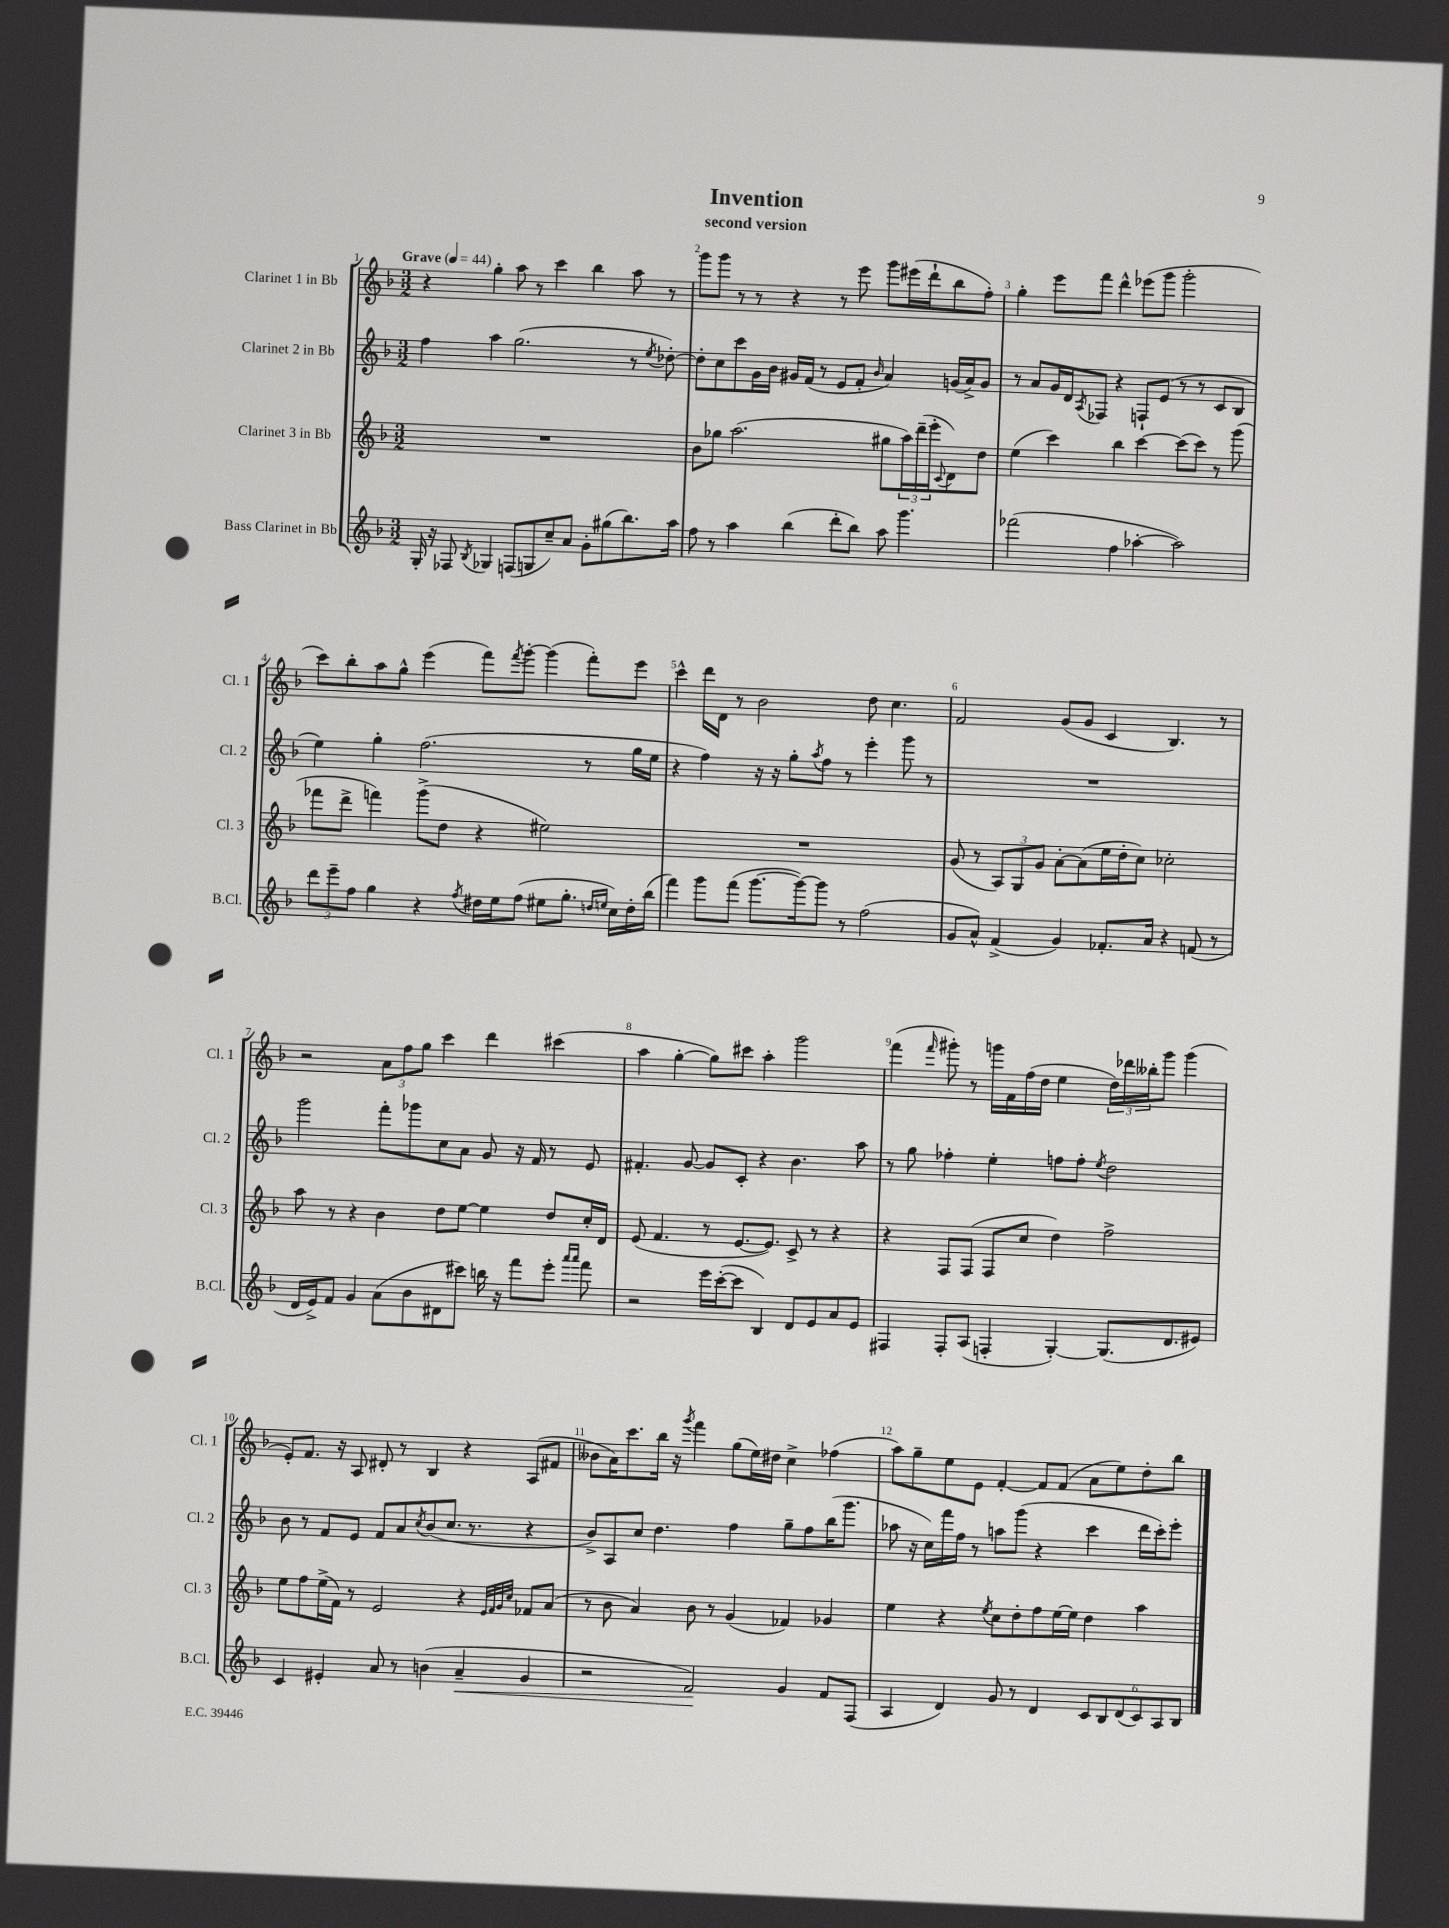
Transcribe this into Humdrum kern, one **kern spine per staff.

**kern	**dynam	**kern	**kern	**kern
*part4	*part4	*part3	*part2	*part1
*staff4	*staff4	*staff3	*staff2	*staff1
*I"Bass Clarinet in Bb	*	*I"Clarinet 3 in Bb	*I"Clarinet 2 in Bb	*I"Clarinet 1 in Bb
*I'B.Cl.	*	*I'Cl. 3	*I'Cl. 2	*I'Cl. 1
*clefG2	*	*clefG2	*clefG2	*clefG2
*k[b-]	*	*k[b-]	*k[b-]	*k[b-]
*M3/2	*	*M3/2	*M3/2	*M3/2
*MM44	*	*MM44	*MM44	*MM44
=1	=1	=1	=1	=1
!	!	!	!	!LO:TX:a:B:t=Grave
16G'/	.	1.r	4ff\	4r
16r	.	.	.	.
8F-X/	.	.	.	.
8qB-/	.	.	.	.
4G-X/	.	.	4aa\	4gg'\
(8Fn/L	.	.	(2.gg\	8aa\
8Gn/	.	.	.	8r
8cc~/)	.	.	.	4ccc\
8a/J	.	.	.	.
8g'\L	.	.	.	4bb-\
(8gg#X\	.	.	.	.
8.bb-\)	.	.	8r	8aa\
.	.	.	8qee/	.
.	.	.	[8dd-X'\)	8r
16aa\Jk	.	.	.	.
=2	=2	=2	=2	=2
8ff\	.	8b-\L	8dd-'\L]	8ggg\L
8r	.	8gg-X\J	8cc\	8ggg\J
4aa\	.	(2.aa\	8ccc\	8r
.	.	.	16g\L	8r
.	.	.	16b-\JJ	.
(4bb-\	.	.	16g#X/LL	4r
.	.	.	(16f/JJ	.
.	.	.	8r	.
8ddd'\L	.	.	8e/L	8r
8bb-\J)	.	.	8f'/J	8eee\
.	.	.	16qqb-/	.
8aa\	.	8gg#X\L	4a/)	8ggg\L
4.ggg\	.	24aa\L)	.	(16eee#X\L
.	.	(24ddd~\	.	.
.	.	.	.	16ddd`\J
.	.	24eee'\J	.	.
.	.	8qqc/	.	.
.	.	8d\)	(16gn/LL	8bb-\
.	.	.	16a^/J)	.
.	.	8dd\J	8g/J	8ff'\J)
=3	=3	=3	=3	=3
(2fff-X\	.	(4ee\	8r	4gg'\
.	.	.	8a/L	.
.	.	4ccc\)	16g/L	8eee\L
.	.	.	16d/J	.
.	.	.	8qA/	.
.	.	.	8F-X/J	8fff\J
4ff\	.	4bb-\	4r	4ddd^^\
[4aa-X'\	.	[4ccc\	8Fn`/L	(8eee-X\L
.	.	.	(8e/J	8ggg\J
2aa-\])	.	(8ccc\L]	8r	2ggg'\
.	.	8ccc\J)	8r	.
.	.	8r	8c/L	.
.	.	(8ggg\	8B-/J	.
!!LO:LB:g=z
=4	=4	=4	=4	=4
12ddd\L	.	8fff-X\L	4ee\)	8ccc\L)
12eee~\	.	.	.	.
.	.	8ddd^\J	.	8bb-'\
12ff\J	.	.	.	.
4gg\	.	4fffn\)	4gg'\	8aa\
.	.	.	.	8gg^^\J
4r	.	(8ggg^\L	(2.ff\	(4eee\
.	.	8dd\J	.	.
8qff/	.	.	.	.
16dd#X\LL	.	4r	.	8fff\L)
16ee\J	.	.	.	.
.	.	.	.	8qfff/
(8ff\J	.	.	.	[8ggg'\J
8ee#X\L	.	2ee#X\)	.	(4ggg\]
8.gg'\J	.	.	.	.
.	.	.	8r	8fff'\L)
16qqddn/LL	.	.	.	.
16qqeen/JJ	.	.	.	.
16cc\LL)	.	.	.	.
16dd'\	.	.	16gg\LL	8eee\J
(16bb-\JJ	.	.	16ee\JJ	.
=5	=5	=5	=5	=5
4fff\)	.	1.r	4r	4ccc^^\
8ggg\L	.	.	4ff\)	16ddd\LL
.	.	.	.	16d\JJ
(8fff\J	.	.	.	8r
[8.ggg\L	.	.	16r	2b-\
.	.	.	16r	.
.	.	.	8gg'\L	.
16ggg\k_)	.	.	.	.
.	.	.	8qaa/	.
8ggg\J]	.	.	8ff\J	.
8r	.	.	8r	.
(2ff\	.	.	4eee'\	8dd\
.	.	.	.	4.cc\
.	.	.	8ggg\	.
.	.	.	8r	.
=6	=6	=6	=6	=6
8g/L	.	(8g/	1.r	2f/
8a^^/J)	.	8r	.	.
(4f^/	.	12A/L)	.	.
.	.	12G/	.	.
.	.	12g/J	.	.
4g/)	.	[8a'\L	.	(8g/L
.	.	(8a\]	.	8g/J
8.f-X'/L	.	16ee\L	.	4c/
.	.	16dd'\J	.	.
.	.	8cc\J)	.	.
16a/Jk	.	.	.	.
4r	.	2cc-X'\	.	4.B-/)
(8fn/	.	.	.	.
8r	.	.	.	8r
!!LO:LB:g=z
=7	=7	=7	=7	=7
16d/LL	.	8aa\	2ggg\	2r
16e^/J)	.	.	.	.
8f/J	.	8r	.	.
4g/	.	4r	.	.
(8a\L	.	4b-\	8fff'\L	12a\L
.	.	.	.	12ff\
8b-\	.	.	8ggg-X\	.
.	.	.	.	12gg\J
8d#X\	.	8dd\L	8cc\	4ccc\
8ccc#X\J)	.	[8ee\J	8a\J	.
16bbn\	.	4ee\]	8g/	4ddd\
16r	.	.	.	.
8fff\L	.	.	16r	.
.	.	.	16f/	.
8eee'\J	.	8dd/L	8r	(4ccc#X\
16qqaaa/LL	.	.	.	.
16qqaaa/JJ	.	.	.	.
8fff\	.	16cc'/L	8e/	.
.	.	16d/JJ	.	.
=8	=8	=8	=8	=8
2r	.	(8e/	4.f#X'/	4aa\
.	.	4.f/	.	.
.	.	.	.	[4gg'\
.	.	.	[8g/	.
16eee\LL	.	8r	8g/L]	8gg\L])
([16ccc'\J	.	.	.	.
8ccc\J]	.	[8.e/L	8c'/J	8ccc#X\J
4B-/)	.	.	4r	4aa'\
.	.	8.e/J])	.	.
8d/L	.	8c^/	4.b-\	2ggg\
8e/	.	8r	.	.
8a/	.	4r	.	.
8e/J	.	.	8aa\	.
=9	=9	=9	=9	=9
4F#X/	.	4r	8r	(4fff\
.	.	.	8gg\	.
.	.	.	.	16qqfff/
8F#'/L	.	8F/L	4ff-X'\	8ggg#X'\)
(8A/J	.	(8F/J	.	8r
4Fn'/	.	8F/L	4ee'\	16gggn\LL
.	.	.	.	16f\
.	.	8cc/J	.	(16ff\
.	.	.	.	16dd\JJ
[4G'/)	.	4dd\)	8ffn\L	4ee\
.	.	.	8ff'\J	.
.	.	.	8qee/	.
(8.G/L]	.	2ff^\	2dd\	24dd\LL)
.	.	.	.	24ddd-X\
.	.	.	.	24bb--X'\J
.	.	.	.	8ggg\J
8.d/	.	.	.	.
.	.	.	.	(4ggg\
8e#X/J)	.	.	.	.
!!LO:LB:g=z
=10	=10	=10	=10	=10
4c/	.	8ee\L	8b-\	8e'/L)
.	.	8ff\	8r	8.f/J
4e#X'/	.	(16ee^\L	8f/L	.
.	.	16f\JJ)	.	16r
.	.	8r	8e/J	8A/
8a/	.	2e/	8f/L	8d#X'/
8r	.	.	8a/	8r
.	.	.	8qcc/	.
(4bn\	.	.	(8b-/	4B-/
.	.	.	8.cc/J	.
!	!LO:HP:b	!	!	!
4a~/	<	4r	.	4r
.	.	.	8.r	.
.	.	32qqe/LLL	.	.
.	.	32qqf/	.	.
.	.	32qqg/	.	.
.	.	32qqcc/JJJ	.	.
4g/	.	8f-X/L	4r	(8A/L
.	.	(8a/J	.	8f#X/J
=11	=11	=11	=11	=11
2r	.	8r	8b-^/L)	8b--X\L
.	.	8b-\	8A/	16a\K)
.	.	.	.	8.ccc\
.	.	4a/)	8cc/J	.
.	.	.	4.dd\	16bb-\Jk
.	.	.	.	16r
.	.	.	.	8qggg/
2f/)	.	8b-\	.	4fff\
.	.	8r	.	.
.	.	(4g/	4ff\	(8gg\L
.	.	.	.	16ee\L)
.	.	.	.	16dd#X\JJ
4g/	[	4f-X/)	8gg~\L	4cc^\
.	.	.	8ff\	.
8f/L	.	4g-X/	(16bb-\K	(4ff-X\
.	.	.	8.ggg\J	.
(8F/J	.	.	.	.
=12	=12	=12	=12	=12
4A/	.	4ee\	8aa-X\	8aa\L)
.	.	.	16r	8gg~\
.	.	.	16cc\LL)	.
4d/)	.	4r	16fff\	8ee\
.	.	.	16ff\JJ	.
.	.	.	8r	8e\J
.	.	8qee/	.	.
8g/	.	8cc\L	8aan\L	[4f'/
8r	.	8dd'\	(8ggg\J	.
4d/	.	8ff\	4r	8f/L]
.	.	[16ee\L	.	(8f/J
.	.	16ee\JJ]	.	.
12c/L	.	4dd\	4ccc\	8a\L
12B-/	.	.	.	.
.	.	.	.	8ee\)
(12d/	.	.	.	.
12c/)	.	4aa\	16ddd\LL	8dd'\
.	.	.	16ccc'\J)	.
12A/	.	.	.	.
.	.	.	8eee'\J	8bb-\J
12B-/J	.	.	.	.
==	==	==	==	==
*-	*-	*-	*-	*-
